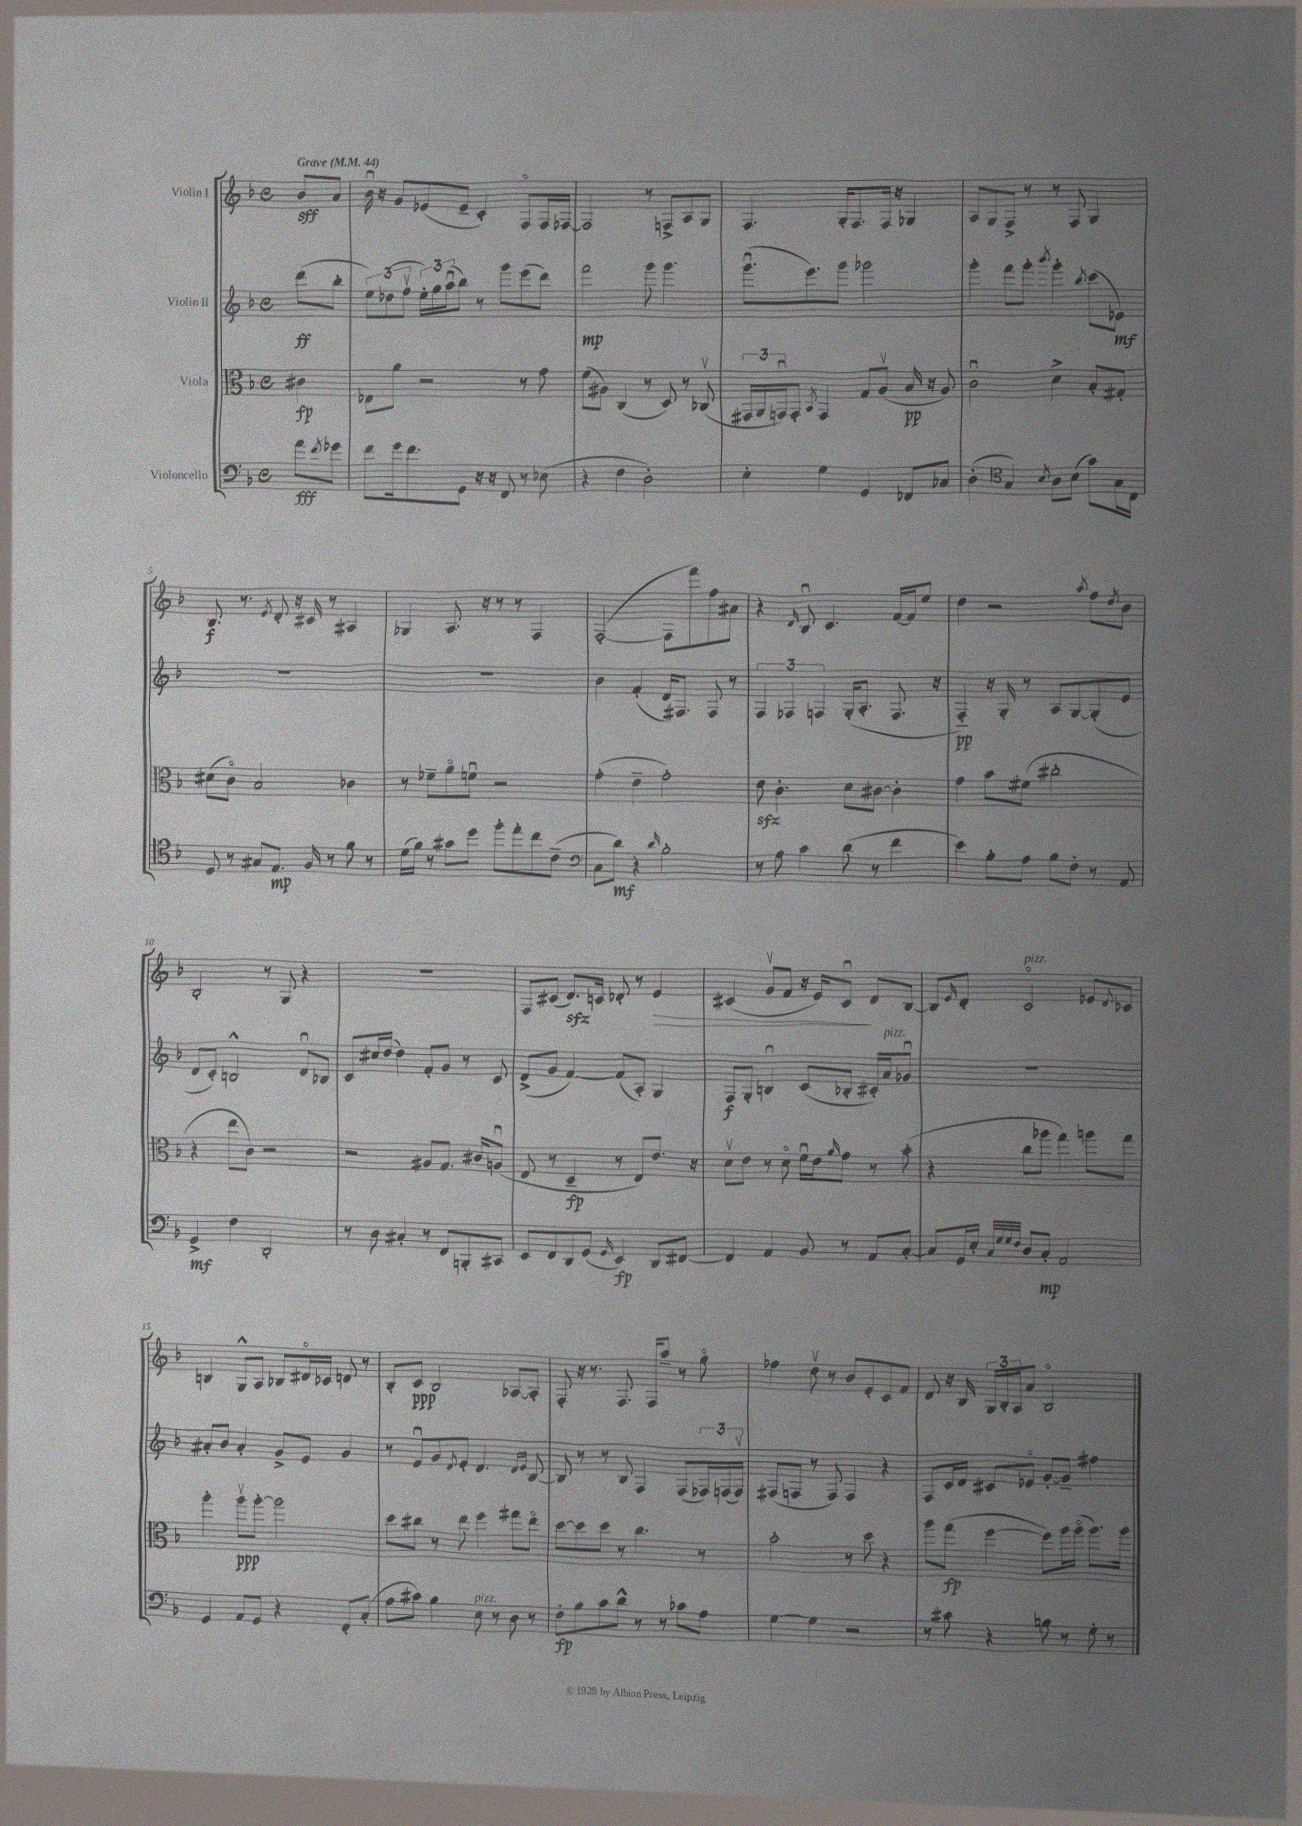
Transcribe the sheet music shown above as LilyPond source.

<<
\new StaffGroup <<
\new Staff = "s0" \with { instrumentName = "Violin I" } {
    \clef treble \key f \major \defaultTimeSignature \time 4/4 \partial 4 \tempo "Grave" 4 = 44
    bes'8\sff a'8 |
    bes'16\downbow r16 g'8 ees'8( ees'8-- c'4-.) f8\flageolet f16 fes16~ |
    fes2 r8 f8-> a8 g8 |
    f4. g16-. f8. f16 r16 ges4 |
    a8 g8 f8-> r8 r8 f8 g4 |
    bes8.\f r8. \acciaccatura { e'8 } d'8-. r16 cis'16 r8 ais4 |
    ges4 a8. r16 r8 r8 f4 |
    f2~-.( f8 f'''8) f''8 ais'8 |
    r4 \grace { d'16 } bes8\downbow c'4. f'16~ f'16 e''8 |
    d''4 r2 \acciaccatura { a''8 } f''8 \acciaccatura { d''8 } bes'8 |
    bes2-. r8 g8 r4 |
    R1 |
    f8 cis'8( d'8.\sfz) c'16 des'8-. r8 e'4\> |
    cis'4( g'8\upbow f'8 r16 e'16) cis'8\downbow\! d'8 bes8~ |
    bes8 \grace { e'16 } d'8-. c'2\flageolet^\markup { \italic "pizz." } ees'8 \appoggiatura { d'8 } ces'8 |
    b4 g8-^ a8 bes8 dis'16\flageolet ces'16 d'8 r8 |
    bes8-. c'8\ppp bes2 aes8~ aes8-. |
    f8-. r16 r8. f8. f16 a''8-- r8 g''8\flageolet |
    fes''4 d''8\upbow r8 bes'8 e'8-. c'8 f'8 |
    d'8 r16 bes16 \tuplet 3/2 { g16 bes16-. a16 } a'8 bes2\flageolet \bar "|." |
}
\new Staff = "s1" \with { instrumentName = "Violin II" } {
    \clef treble \key f \major \defaultTimeSignature \time 4/4 \partial 4
    d'''8\ff( bes''8-. |
    \tuplet 3/2 { e''8) des''8( f''8\upbow } \tuplet 3/2 { e''16-.) g''16 a''16\downbow( } bes''8) r8 g'''8 e'''8( d'''8) |
    f'''2\mp g'''8 g'''4. |
    g'''8.\downbow( e'''8.) g'''8 ges'''2 |
    g'''4-. f'''8 g'''8-. \acciaccatura { bes'''8 } g'''4-. \acciaccatura { bes''8 } c'''8( ees'8\mf) |
    R1 |
    R1 |
    bes'4 f'4-.( d'16) fis8. fis8 r8 |
    \tuplet 3/2 { f4 fes4 f4 } g16-.( a8.-. f8. r16 |
    f4-_\pp) r16 g16-. r8 a8 g8~ g8-.( e'8 |
    d'8 c'8-.) b2-^ d'8\downbow bes8 |
    c'8 cis''16 d''16( d''4) f'8-. g'8 r8 c'8 |
    d'8->( g'8 f'4~) f'8( a8-.) g4 |
    f8\f g8-. b4\downbow c'8( bes8-. cis'16-.) a'16^\markup { \italic "pizz." } ges'8\downbow |
    R1 |
    ais'8-. bes'8 ais'4-. g'8-> e'8 g'4 |
    r8 e'8\downbow g'8 \acciaccatura { d'8 } e'8-. d'4. \grace { d'16 e'16 } bes8~ |
    bes8 r8 r8 bes8 f4 f8( \tuplet 3/2 { fes16) f16( f16\upbow) } |
    fis8( f8 r8 f8) f4 r4 |
    f8 c'16 d'16 cis'8 ees'8\flageolet g'8~-. g'8-- fis''4 \bar "|." |
}
\new Staff = "s2" \with { instrumentName = "Viola" } {
    \clef alto \key f \major \defaultTimeSignature \time 4/4 \partial 4
    cis'4\fp |
    ees8 a'8 r2 r8 g'8 |
    f'8( ais8) c4( r8 d8) r8 ces8\upbow( |
    \tuplet 3/2 { gis,16 a,16 g,16\downbow) } g,8-. \acciaccatura { bes,8 } g,4 g8 a8\upbow( bes16\pp r16 a8) |
    c'2\downbow d'4-> bes8-. gis8-. |
    dis'8( c'8\flageolet) bes2 ces'4 |
    r8 fes'8-- a'8\flageolet f'8\downbow r2 |
    g'4-.( e'4-- g'2-.) |
    e'8\sfz c'4.-. d'8 cis'8~ cis'4-. |
    g'4 bes'8 fis'8( cis''2-. |
    r4 e''8 c'8) r2 |
    r2 ais8 g8. cis'16 a8\downbow( |
    e8 r8 d4--\fp r8 e8) e'8. r16 |
    d'8\upbow e'8 r8 d'8\flageolet f'16\downbow e'16 \grace { a'16 } g'8 r8 bes'8-.( |
    r4 c''8 aes''8 g''4) a''8 g''8 |
    a''4-. a''8\upbow\ppp a''8~-. a''2 |
    d''8 cis''8 r8 e''8 f''4 gis''8 e''8\flageolet |
    d''8~ d''8 d''8 r8 c''4. r8 |
    bes'2-. r8 d''8 r4 |
    a''8 g''8\fp( f''4~ f''8) a''16 a''16\flageolet( a''8.) a''16 \bar "|." |
}
\new Staff = "s3" \with { instrumentName = "Violoncello" } {
    \clef bass \key f \major \defaultTimeSignature \time 4/4 \partial 4
    a'8\fff \acciaccatura { f'8 } ges'8 |
    f'8 g'16 f'8. g,8 r16 r16 f,8 r8 ees8( |
    r4 f4 d2-.) |
    e4-. g4 g,4 fes,8 ces8 |
    d4-.( \clef tenor g4) \acciaccatura { bes8 } a8 bes8( g'8) g16 c16 |
    d8 r8 gis8 e8.\mp f16 r8 f'8 r8 |
    d'16( f'16) r8 gis'8 d''8 f''8-. e''8-. c''8 c'8--( |
    \clef bass c8 d'8\mf) r4 \grace { d'16 } bes2-. |
    r8 a8 c'4 d'8( r8 f'4 |
    e'4) bes8-. a8 bes8 f8-. r8 a,8 |
    g,4->\mf f4 d,2-. |
    r8 d8 cis4-. r8 f,8 b,,8-. cis,8 |
    e,8 f,8 d,8 g,8( \grace { g,16 } e,4\fp) d,8 fis,8~ |
    fis,4 a,4 bes,8 r8 a,8 c8~-. |
    c8 g,16 e16-. \grace { c32 g32 g32 f32 } d8 c8-.\mp a,2 |
    g,4 a,8 g,8 r4 f,8-. c8-.( |
    a8 cis'8) bes4 e8^\markup { \italic "pizz." } r8 d8 r8 |
    f8-.\fp bes8 c'8 d'8-^ r8 r8 ces'8 a8 |
    g4~ g4 r2 |
    r8 cis'8 r4 b8 r8 g8-. r8 \bar "|." |
}
>>
>>
